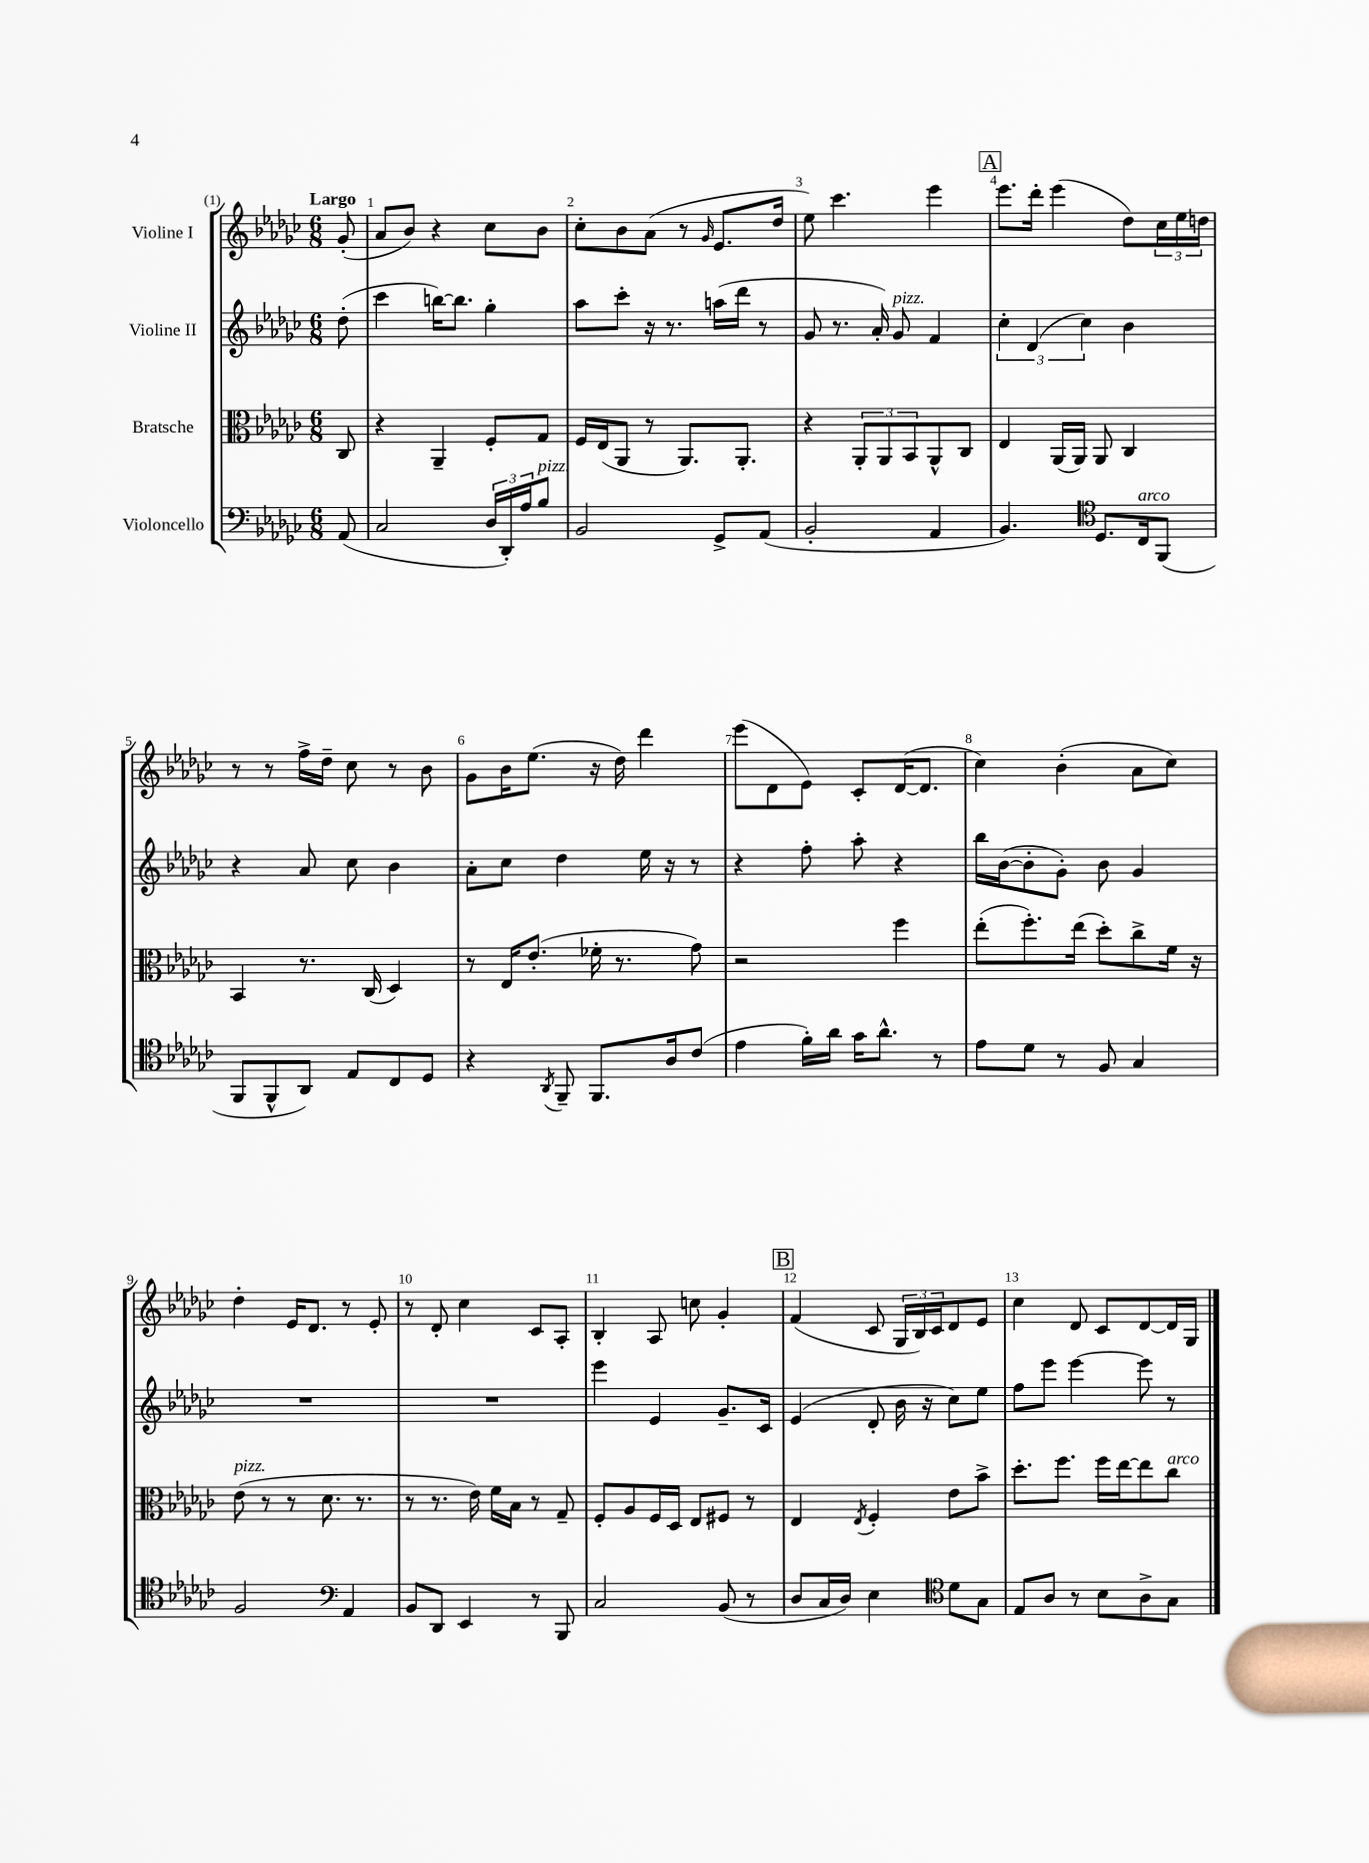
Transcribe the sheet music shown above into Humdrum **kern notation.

**kern	**kern	**kern	**kern
*staff4	*staff3	*staff2	*staff1
*clefF4	*clefC3	*clefG2	*clefG2
*k[b-e-a-d-g-c-]	*k[b-e-a-d-g-c-]	*k[b-e-a-d-g-c-]	*k[b-e-a-d-g-c-]
*M6/8	*M6/8	*M6/8	*M6/8
(8AA-/	8C-/	(8dd-'\	(8g-'/
=	=	=	=
2C-/	4r	4ccc-\	8a-/L
.	.	.	8b-/J)
.	4AA-~/	[16bb\LK)	4r
.	.	8.bb\]J	.
24D-/LL	8F'/L	4gg-'\	8cc-\L
24DD-'/)	.	.	.
24A-/J	.	.	.
8B-/J	8G-/J	.	8b-\J
=	=	=	=
2BB-/	16F/LL	8aa-\L	8cc-'\L
.	(16E-/J	.	.
.	8AA-/J	8ccc-'\J	8b-\
.	8r	16r	(8a-\J
.	.	8.r	.
.	8.AA-/L)	.	8r
.	.	.	16qqg-/
8GG-^/L	.	(16aa\LL	8.e-/L
.	8.AA-'/J	16ddd-\JJ	.
(8AA-/J	.	8r	.
.	.	.	16dd-/Jk
=	=	=	=
2BB-'/	4r	8g-/	8ee-\)
.	.	8.r	4.ccc-\
.	12AA-'/L	.	.
.	.	16a-'/)	.
.	12AA-/	.	.
.	.	8g-/	.
.	12BB-/	.	.
4AA-/	8AA-^^/	4f/	4eee-\
.	8C-/J	.	.
=	=	=	=
4.BB-/)	4E-/	6cc-'\	8.eee-\L
.	.	(6d-/	.
.	.	.	16ddd-'\Jk
.	(16AA-/LL	.	(4eee-\
.	16AA-/JJ)	.	.
.	.	6cc-\)	.
*clefC4	*	*	*
8.D-/L	8AA-/	.	.
.	4C-/	4b-\	8dd-\L)
16C-/k	.	.	.
(8FF/J	.	.	24cc-\L
.	.	.	24ee-\
.	.	.	24dd\JJ
=	=	=	=
8FF/L	4BB-/	4r	8r
8FF^^/	.	.	8r
8AA-/J)	8.r	8a-/	16ff^\LL
.	.	.	16dd-~\JJ
8E-/L	.	8cc-\	8cc-\
.	(16C-/	.	.
8C-/	4D-/)	4b-\	8r
8D-/J	.	.	8b-\
=	=	=	=
4r	8r	8a-'\L	8g-\L
.	16E-/LK	8cc-\J	16b-\K
.	(8.e-'/J	.	(8.ee-\J
8qAA-/	.	.	.
8FF~/	.	4dd-\	.
8.FF/L	16f-'\	.	16r
.	8.r	.	16dd-\)
.	.	16ee-\	4ddd-\
16A-/k	.	16r	.
(8c-/J	8g-\)	8r	.
=	=	=	=
4e-\	2r	4r	(8eee-\L
.	.	.	8d-\
16f'\LL)	.	8ff'\	8e-\J)
16a-\JJ	.	.	.
16g-\LK	.	8aa-'\	8c-'/L
8.a-^^\J	.	.	.
.	4ff\	4r	([16d-/K
.	.	.	8.d-/]J
8r	.	.	.
=	=	=	=
8e-\L	(8ee-'\L	16bb-\LL	4cc-\)
.	.	([16b-\J	.
8d-\J	8.ff'\)	8b-'\]	.
8r	.	8g-'\J)	(4b-'\
.	(16ee-\Jk	.	.
8F/	8dd-'\L)	8b-\	.
4G-/	8cc-^\	4g-/	8a-\L
.	16f\Jk	.	8cc-\J)
.	16r	.	.
=	=	=	=
2F/	(8e-\	2.r	4dd-'\
.	8r	.	.
.	8r	.	16e-/LK
.	.	.	8.d-/J
.	8.d-\	.	.
*clefF4	*	*	*
4AA-/	.	.	8r
.	8.r	.	.
.	.	.	8e-'/
=	=	=	=
8BB-/L	8r	2.r	8r
8DD-/J	8.r	.	8d-'/
4EE-/	.	.	4cc-\
.	16e-\)	.	.
.	16f\LL	.	.
.	16B-\JJ	.	.
8r	8r	.	8c-/L
8BBB-/	8G-~/	.	8A-'/J
=	=	=	=
2C-/	8F'/L	4eee-\	4B-'/
.	8A-/	.	.
.	16F/L	4e-/	8A-/
.	16D-/JJ	.	.
.	8E-/L	.	8cc\
(8BB-/	8F#/J	8.g-~/L	4g-'/
8r	8r	.	.
.	.	16c-/Jk	.
=	=	=	=
8D-/L	4E-/	(4e-/	(4f/
16C-/L	.	.	.
16D-/JJ)	.	.	.
.	8qE-/	.	.
4E-\	4F'/	8d-'/	8c-/
.	.	16b-\	24G-/LL
.	.	.	24B-/)
.	.	16r	.
.	.	.	24c-/J
*clefC4	*	*	*
8d-\L	8e-\L	8cc-\L)	8d-/
8G-\J	8b-^\J	8ee-\J	8e-/J
=	=	=	=
8E-/L	8.dd-'\L	8ff\L	4cc-\
8A-/J	.	8eee-\J	.
.	8.ff\J	.	.
8r	.	[4eee-\	8d-/
8B-\L	16ff\LL	.	8c-/L
.	[16ee-\J	.	.
8A-^\	8ee-\]	8eee-\]	[8d-/
8G-\J	8cc-\J	8r	16d-/]L
.	.	.	16G-/JJ
==	==	==	==
*-	*-	*-	*-
